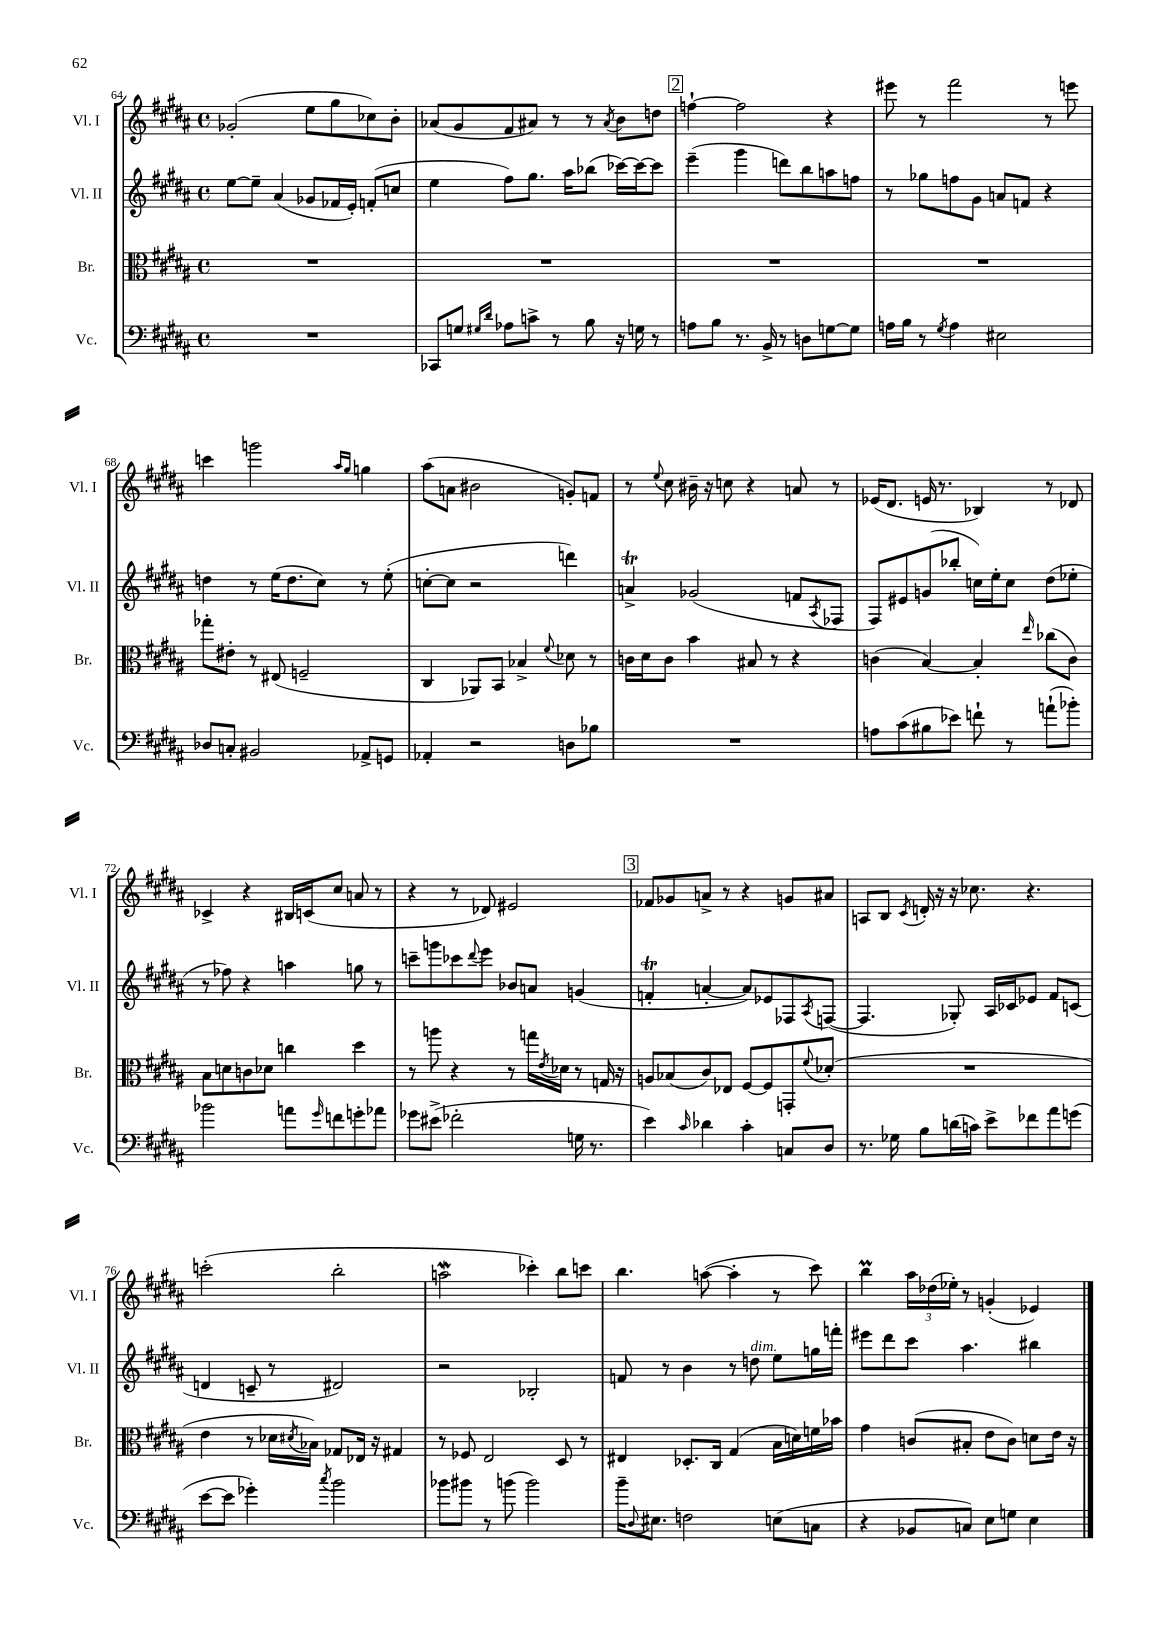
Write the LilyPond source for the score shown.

<<
\new StaffGroup <<
\new Staff = "s0" \with { instrumentName = "Vl. I" shortInstrumentName = "Vl. I" } {
    \clef treble \key b \major \defaultTimeSignature \time 4/4
    ges'2-.( e''8 gis''8 ces''8) b'8-. |
    aes'8( gis'8 fis'8 ais'8) r8 r8 \acciaccatura { ais'8 } b'8 d''8 |
    \mark \markup { \box "2" } f''4~-! f''2 r4 |
    eis'''8 r8 fis'''2 r8 e'''8 |
    c'''4 g'''2 \grace { ais''16 gis''16 } g''4 |
    ais''8( a'8 bis'2 g'8-.) f'8 |
    r8 \appoggiatura { e''8 } cis''8 bis'16-- r16 c''8 r4 a'8 r8 |
    ees'16( dis'8. e'16 r8. bes4) r8 des'8 |
    ces'4-> r4 bis16 c'16( cis''8 a'8 r8 |
    r4 r8 des'8) eis'2 |
    \mark \markup { \box "3" } fes'8 ges'8 a'8-> r8 r4 g'8 ais'8 |
    a8 b8 \acciaccatura { cis'8 } d'16-. r16 r16 ces''8. r4. |
    c'''2-.( b''2-. |
    a''2\mordent ces'''4-.) b''8 c'''8 |
    b''4. a''8~( a''4-. r8 cis'''8) |
    b''4\prall \tuplet 3/2 { ais''16 des''16( ees''16-.) } r8 g'4-.( ees'4) \bar "|." |
}
\new Staff = "s1" \with { instrumentName = "Vl. II" shortInstrumentName = "Vl. II" } {
    \clef treble \key b \major \defaultTimeSignature \time 4/4
    e''8~ e''8-- ais'4( ges'8 fes'16 e'16-.) f'8-.( c''8 |
    e''4 fis''8) gis''8. ais''16 bes''8( ces'''16~) ces'''16~ ces'''8 |
    \mark \markup { \box "2" } e'''4--( gis'''4 d'''8) b''8 a''8 f''8 |
    r8 ges''8 f''8 gis'8 a'8 f'8 r4 |
    d''4 r8 e''16( d''8. cis''8) r8 e''8-.( |
    c''8~-. c''8 r2 d'''4) |
    a'4->\trill ges'2( f'8 \acciaccatura { ais8 } fes8 |
    fis8) eis'8 g'8( bes''8-. c''16) e''16-. c''8 dis''8( ees''8-. |
    r8 fes''8) r4 a''4 g''8 r8 |
    c'''8-- g'''8 ces'''8 \appoggiatura { dis'''8 } e'''8 bes'8 a'8 g'4( |
    \mark \markup { \box "3" } f'4-.\trill a'4~-. a'8) ees'8 fes8 \acciaccatura { ais8 } f8~( |
    f4. ges8-.) ais16 ces'16 ees'8 fis'8 c'8( |
    d'4 c'8-- r8 dis'2) |
    r2 bes2-. |
    f'8 r8 b'4 r8 d''8^\markup { \italic "dim." } e''8 g''16 f'''16-. |
    eis'''8 dis'''8 cis'''8 ais''4. bis''4 \bar "|." |
}
\new Staff = "s2" \with { instrumentName = "Br." shortInstrumentName = "Br." } {
    \clef alto \key b \major \defaultTimeSignature \time 4/4
    R1 |
    R1 |
    \mark \markup { \box "2" } R1 |
    R1 |
    ges''8-. eis'8-. r8 eis8( f2-- |
    cis4 aes,8) b,8 bes4-> \appoggiatura { fis'8 } des'8 r8 |
    c'16 dis'16 c'8 b'4 bis8 r8 r4 |
    c'4( b4~) b4-. \grace { e''16 } ces''8( c'8) |
    b8 d'8 c'8 des'8 c''4 dis''4 |
    r8 a''8 r4 r8 g''16 \acciaccatura { e'8 } des'16 r8 g16 r16 |
    \mark \markup { \box "3" } a8 bes8( cis'8) ees8 fis8~ fis8 g,8-. \appoggiatura { fis'8 } des'8-.( |
    R1 |
    e'4 r8 des'16 \acciaccatura { dis'8 } bes16) ges8 ees16 r16 gis4 |
    r8 fes8 e2 dis8 r8 |
    eis4 des8.-. cis16 gis4( b16 d'16) f'16 bes'16 |
    gis'4 c'8( bis8-. e'8 c'8) d'8 e'16 r16 \bar "|." |
}
\new Staff = "s3" \with { instrumentName = "Vc." shortInstrumentName = "Vc." } {
    \clef bass \key b \major \defaultTimeSignature \time 4/4
    R1 |
    ces,8 g8 \grace { gis16 dis'16 } aes8 c'8-> r8 b8 r16 g16 r8 |
    \mark \markup { \box "2" } a8 b8 r8. b,16-> r8 d8 g8~ g8 |
    a16 b16 r8 \acciaccatura { gis8 } a4 eis2 |
    des8 c8-. bis,2 aes,8-> g,8 |
    aes,4-. r2 d8 bes8 |
    R1 |
    a8 cis'8( bis8 ees'8) f'8-! r8 a'8-!( bes'8-.) |
    bes'2 a'8 \grace { gis'16 } f'8 g'8-. aes'8 |
    ges'8 eis'8->( fes'2-. g16 r8. |
    \mark \markup { \box "3" } e'4) \grace { cis'16 } des'4 cis'4-. c8 dis8 |
    r8. ges16 b8 d'16( c'16) e'8-> fes'8 ais'8 g'8( |
    e'8~ e'8 ges'4-.) \acciaccatura { cis''8 } b'2 |
    bes'8 bis'8 r8 b'8( b'2) |
    b'16-- \appoggiatura { dis8 } eis8. f2 e8( c8 |
    r4 bes,8 c8) e8 g8 e4 \bar "|." |
}
>>
>>
\layout { \context { \Score currentBarNumber = #64 } }
